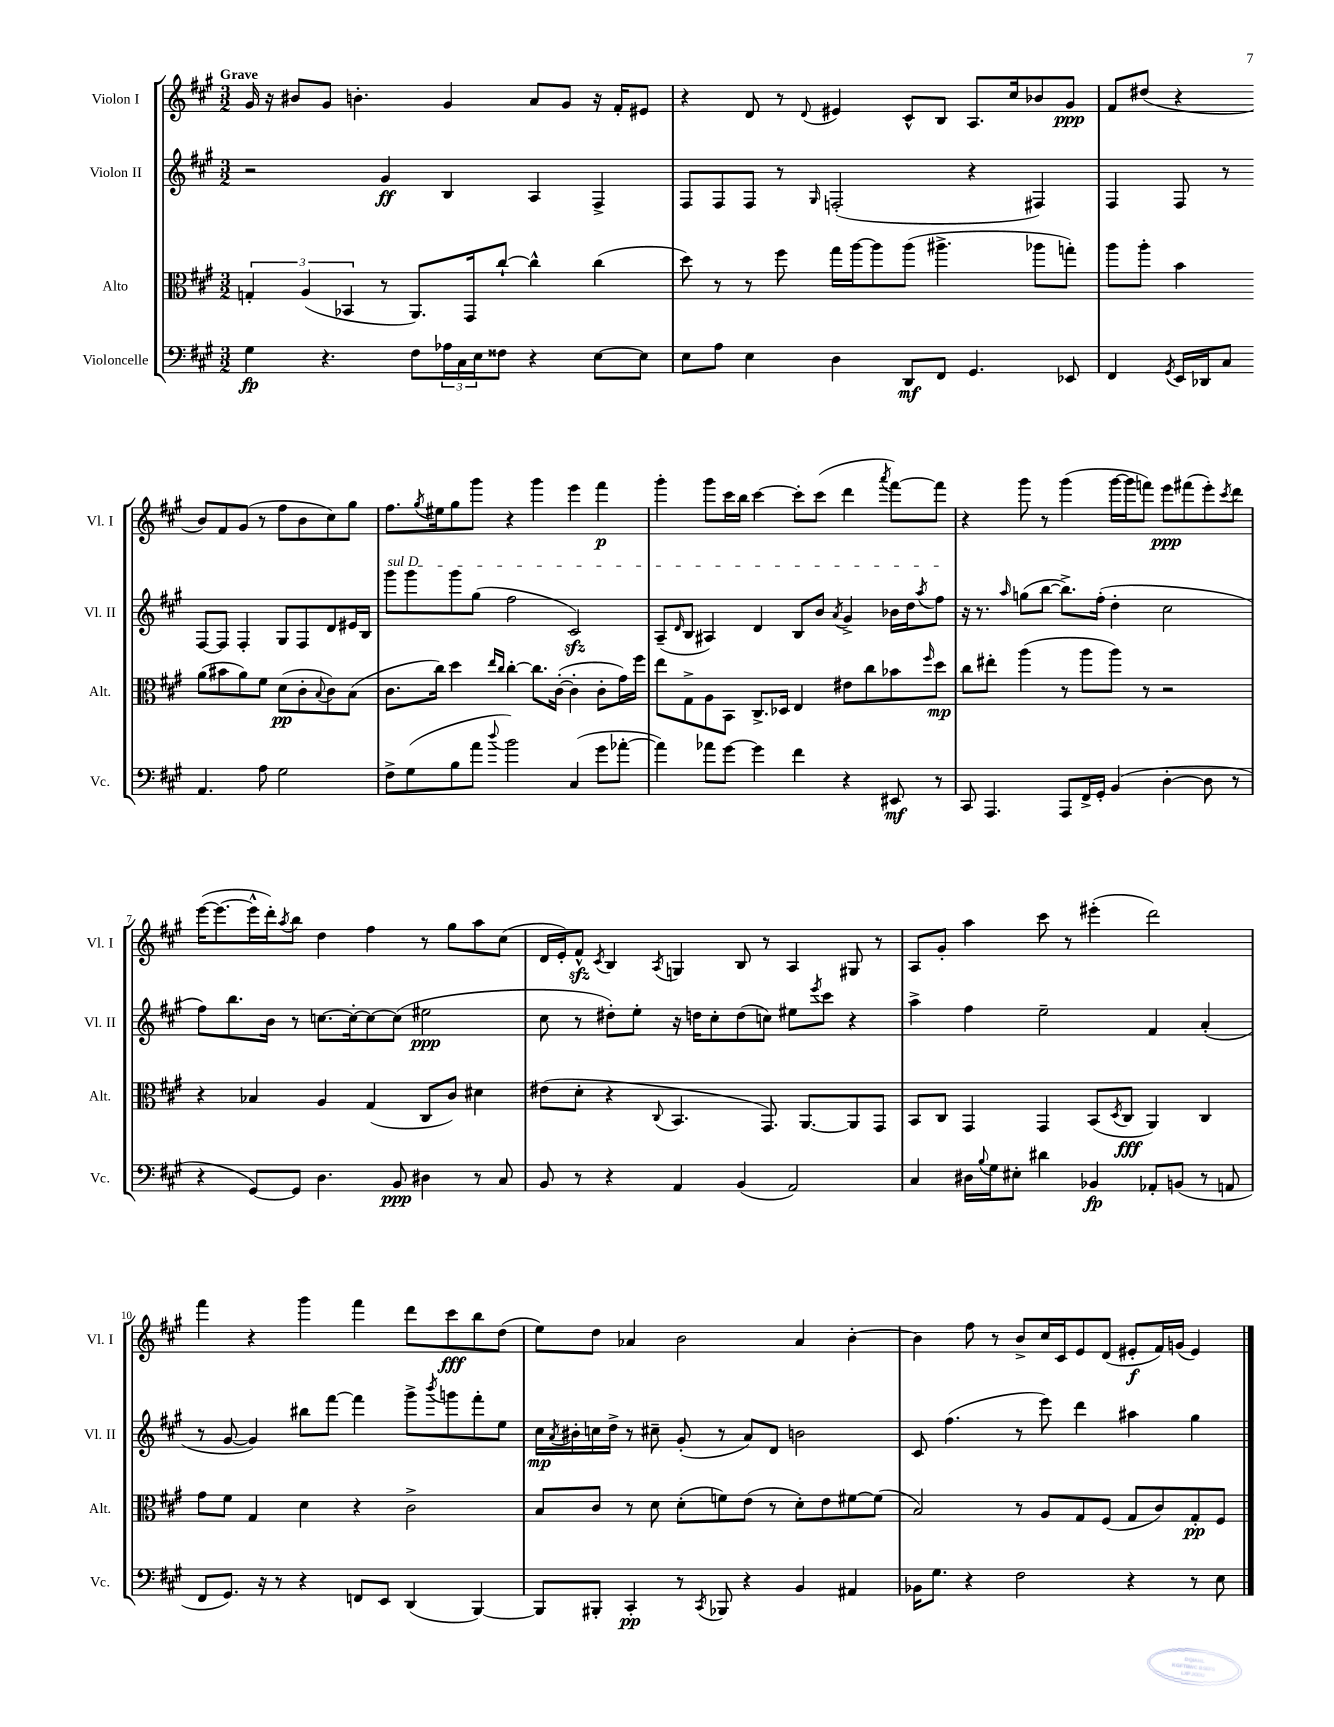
<<
\new StaffGroup <<
\new Staff = "s0" \with { instrumentName = "Violon I" shortInstrumentName = "Vl. I" } {
    \clef treble \key a \major \numericTimeSignature \time 3/2 \tempo "Grave"
    gis'16 r16 bis'8 gis'8 b'4.-. gis'4 a'8 gis'8 r16 fis'16-. eis'8 |
    r4 d'8 r8 \appoggiatura { d'8 } eis'4 cis'8-^ b8 a8. cis''16 bes'8 gis'8\ppp |
    fis'8 dis''8( r4 b'8) fis'8 gis'8( r8 fis''8 b'8 cis''8) gis''8 |
    fis''8. \acciaccatura { gis''8 } eis''16 gis''8 gis'''8 r4 gis'''4 e'''4 fis'''4\p |
    gis'''4-. gis'''8 cis'''16 b''16 cis'''4~ cis'''8-. cis'''8( d'''4 \acciaccatura { a'''8 } fis'''8~) fis'''8 |
    r4 gis'''8 r8 gis'''4( gis'''16~ gis'''16 f'''8) e'''8\ppp fis'''8( e'''8-.) \acciaccatura { cis'''8 } d'''8 |
    e'''16~( e'''8.~ e'''16-^ d'''16-.) \acciaccatura { a''8 } b''8 d''4 fis''4 r8 gis''8 a''8 cis''8( |
    d'16 e'16-.) fis'8-^\sfz \acciaccatura { cis'8 } b4 \acciaccatura { a8 } g4 b8 r8 a4 gis8 r8 |
    a8 gis'8-. a''4 cis'''8 r8 eis'''4-.( d'''2) |
    fis'''4 r4 gis'''4 fis'''4 d'''8 cis'''8\fff b''8 d''8( |
    e''8) d''8 aes'4 b'2 aes'4 b'4~-. |
    b'4 fis''8 r8 b'8-> cis''16 cis'16 e'8 d'8( eis'8-.\f fis'16) g'16( eis'4) \bar "|." |
}
\new Staff = "s1" \with { instrumentName = "Violon II" shortInstrumentName = "Vl. II" } {
    \clef treble \key a \major \numericTimeSignature \time 3/2
    r2 gis'4\ff b4 a4 fis4-> |
    fis8 fis8 fis8 r8 \grace { gis16 } f2-.( r4 fis4) |
    fis4 fis8 r8 fis8~ fis8 fis4-. gis8 fis8 d'8 eis'16 b16 |
    \once \override TextSpanner.bound-details.left.text = \markup { \italic "sul D" } gis'''8\startTextSpan gis'''8 gis'''8 gis''8( fis''2 cis'2\sfz) |
    a8--( \grace { d'16 } b8 ais4) d'4 b8 b'8 \acciaccatura { a'8 } gis'4-> bes'16 d''16 \acciaccatura { a''8 } fis''8\stopTextSpan |
    r16 r8. \grace { a''16 } g''8( b''8~ b''8.->) fis''16-.( d''4-. cis''2 |
    fis''8) b''8. b'16 r8 c''8.~ c''16~-. c''8~ c''8( eis''2\ppp |
    cis''8 r8 dis''8-.) e''8-. r16 d''16 cis''8-. d''8( c''8) eis''8 \acciaccatura { e'''8 } cis'''8 r4 |
    a''4-> fis''4 e''2-- fis'4 a'4-.( |
    r8 gis'8~ gis'4) bis''8 fis'''8~ fis'''4 gis'''8-> \acciaccatura { b'''8 } g'''8 fis'''8-. e''8 |
    cis''16\mp \acciaccatura { a'8 } bis'16-. c''16 d''16-> r8 cis''8-- gis'8-.( r8 a'8) d'8 b'2 |
    cis'8 fis''4.( r8 e'''8) d'''4 ais''4 gis''4 \bar "|." |
}
\new Staff = "s2" \with { instrumentName = "Alto" shortInstrumentName = "Alt." } {
    \clef alto \key a \major \numericTimeSignature \time 3/2
    \tuplet 3/2 { g4-. a4( bes,4 } r8 a,8.) gis,16 cis''8~-! cis''4-^ cis''4( |
    d''8) r8 r8 fis''8 gis''16 a''16~ a''8 a''8( ais''4.-> aes''8 g''8-.) |
    a''8 a''8-. b'4 a'8( bis'8 a'8) fis'8 d'8\pp( cis'8-. \appoggiatura { b8 } cis'8) b8( |
    cis'8. cis''16) d''4 \grace { e''16 cis''16 } cis''4~-. cis''8. cis'16~-.( cis'4-. cis'8-. gis'16) fis''16 |
    e''8 gis8-> a8 b,8 cis8.-> des16 e4 eis'8 cis''8 bes'8 \grace { fis''16 } d''8\mp |
    cis''8 eis''8-. a''4( r8 a''8 a''8) r8 r2 |
    r4 bes4 a4 gis4( cis8 cis'8) dis'4 |
    eis'8( d'8-. r4 \appoggiatura { cis8 } b,4. gis,8.) a,8.~ a,8 gis,8 |
    b,8 cis8 gis,4 gis,4 b,8( \acciaccatura { d8 } cis8\fff a,4) cis4 |
    gis'8 fis'8 gis4 d'4 r4 cis'2-> |
    b8 cis'8 r8 d'8 d'8-.( f'8) e'8( r8 d'8-.) e'8 fis'8~ fis'8( |
    b2) r8 a8 gis8 fis8( gis8 cis'8) gis8-.\pp fis8 \bar "|." |
}
\new Staff = "s3" \with { instrumentName = "Violoncelle" shortInstrumentName = "Vc." } {
    \clef bass \key a \major \numericTimeSignature \time 3/2
    gis4\fp r4. fis8 \tuplet 3/2 { aes16 cis16 e16 } fisis8 r4 e8~ e8 |
    e8 a8 e4 d4 d,8\mf fis,8 gis,4. ees,8 |
    fis,4 \acciaccatura { gis,8 } e,16 des,16 cis8 a,4. a8 gis2 |
    fis8-> gis8( b8 a'8 \appoggiatura { d''8 } b'2) cis4( gis'8 aes'8~-. |
    aes'4) aes'8 gis'8~ gis'4 fis'4 r4 eis,8\mf r8 |
    cis,8 a,,4. a,,8 fis,16-> gis,16-. b,4( d4~-. d8 r8 |
    r4 gis,8~) gis,8 d4. b,8\ppp dis4 r8 cis8 |
    b,8 r8 r4 a,4 b,4( a,2) |
    cis4 dis16 \appoggiatura { b8 } gis16 eis8-. dis'4 bes,4\fp aes,8-. b,8( r8 a,8 |
    fis,8 gis,8.) r16 r8 r4 f,8 e,8 d,4( b,,4~) |
    b,,8 bis,,8-. cis,4-.\pp r8 \acciaccatura { cis,8 } bes,,8 r4 b,4 ais,4 |
    bes,16 gis8. r4 fis2 r4 r8 e8 \bar "|." |
}
>>
>>
